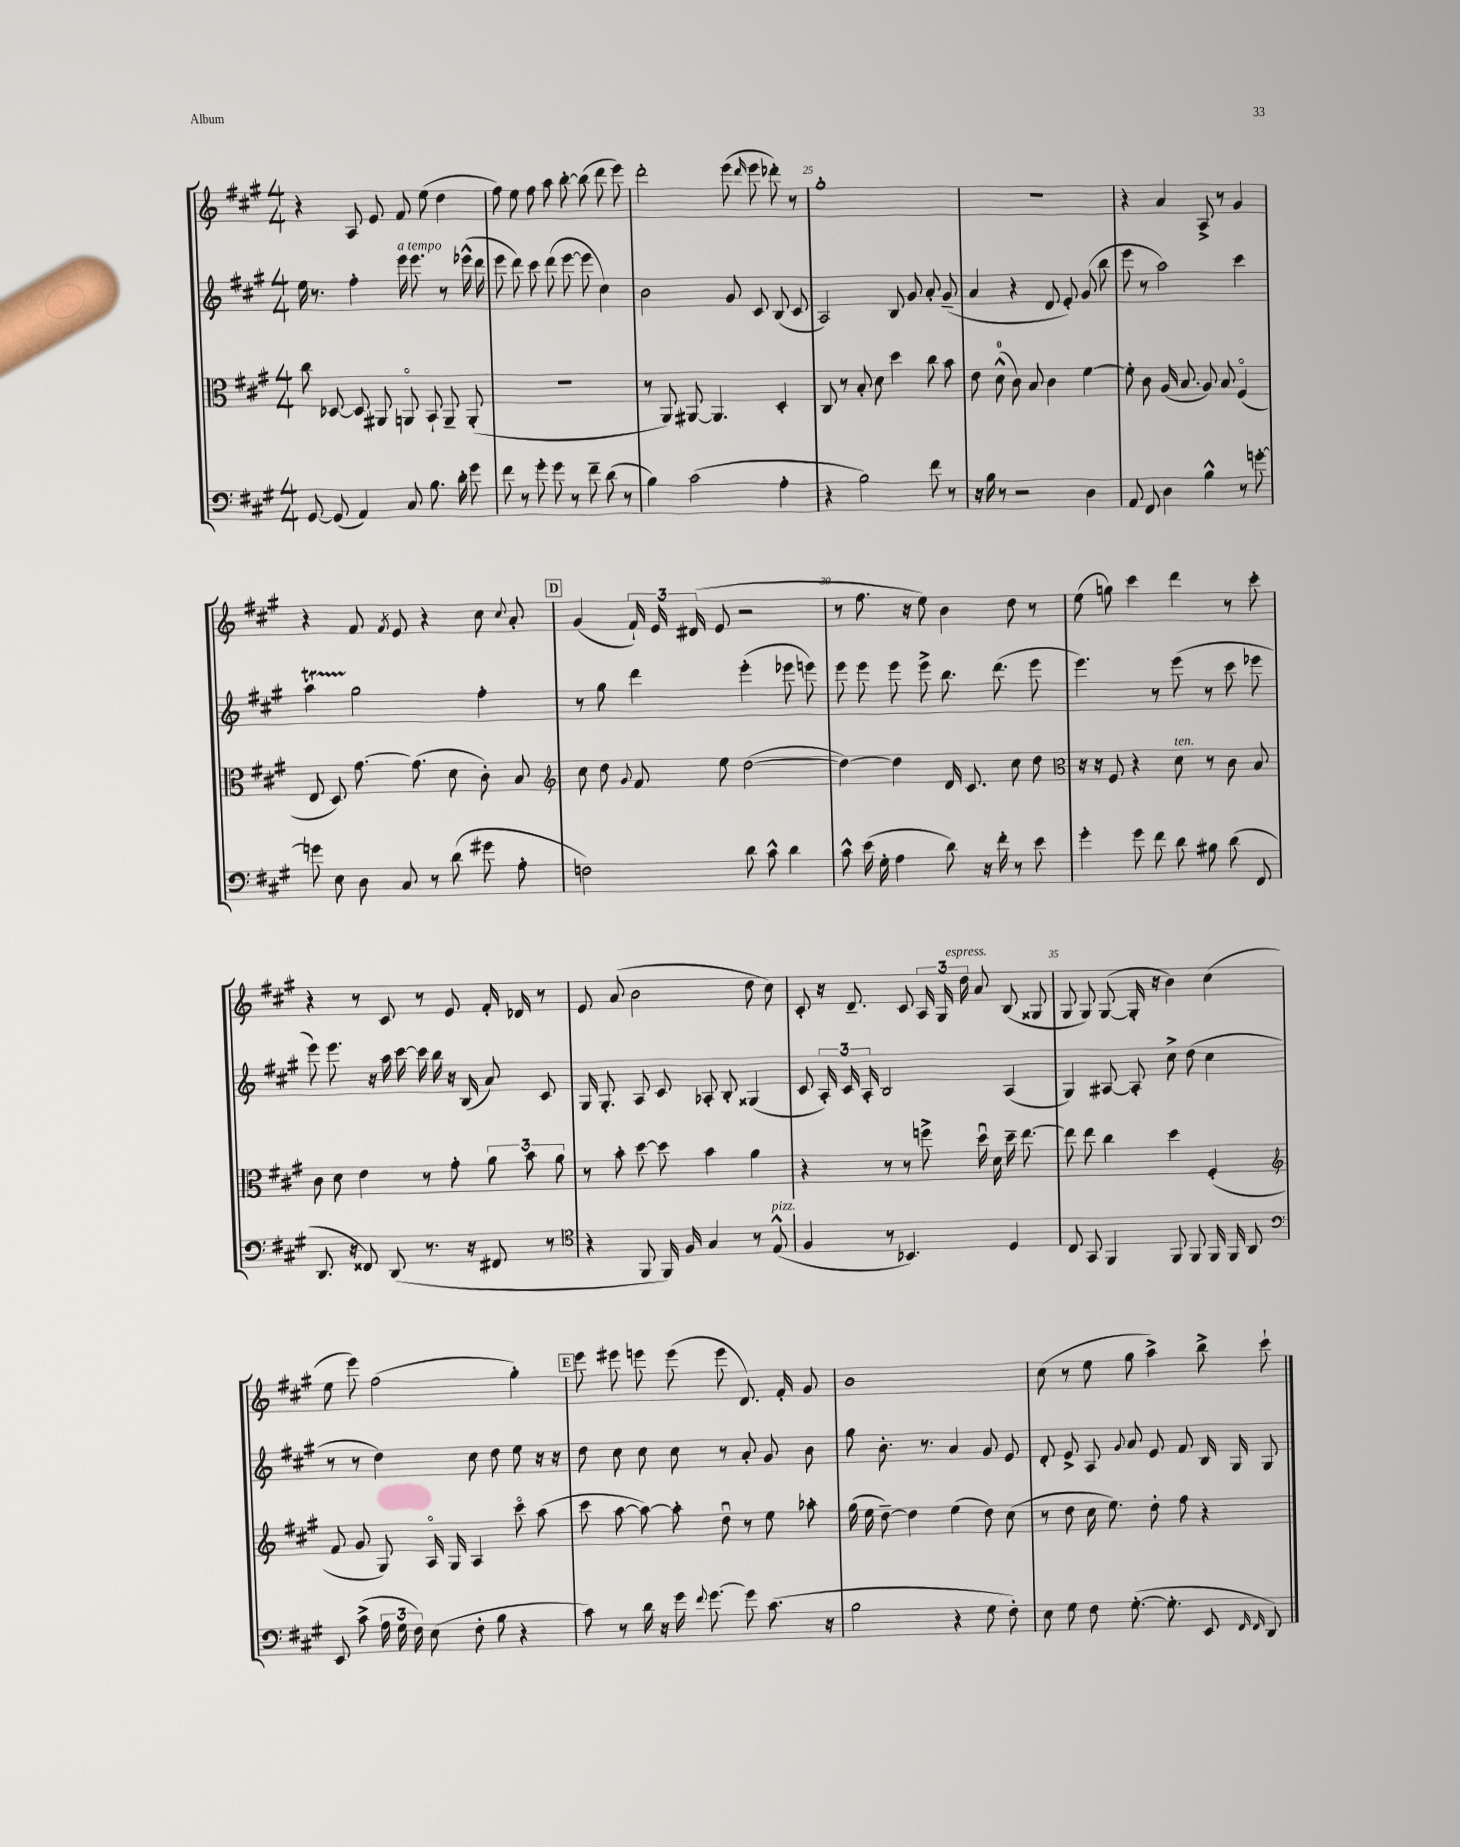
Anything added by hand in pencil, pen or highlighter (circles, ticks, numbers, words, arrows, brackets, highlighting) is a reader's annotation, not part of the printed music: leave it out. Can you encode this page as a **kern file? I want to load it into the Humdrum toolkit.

**kern	**kern	**kern	**kern
*staff4	*staff3	*staff2	*staff1
*clefF4	*clefC3	*clefG2	*clefG2
*k[f#c#g#]	*k[f#c#g#]	*k[f#c#g#]	*k[f#c#g#]
*M4/4	*M4/4	*M4/4	*M4/4
[8GG#	8cc#	16ee	4r
.	.	8.r	.
(8GG#]	[8D-	.	.
4AA)	8D-]	4ff#'	8A
.	8AA#	.	8e
8C#	8AAo	16eee	8f#
.	.	8.eee	.
8.B	8BB`	.	(8ee
.	8AA~	8r	4dd
16d'	.	.	.
8g#	(8AA'	(16eee-^^	.
.	.	16ddd	.
=	=	=	=
8f#	1r	8eee	8ff#)
8r	.	8ddd)	8ee
8g#'	.	8ccc#	8ff#
8g#	.	(8ddd	8aa
8r	.	[8eee	[8bb'
8f#~	.	8eee]	(8bb]
(8d	.	4cc#)	8ddd
8r	.	.	8eee)
=	=	=	=
4B)	8r	2b	2ddd'
.	8AA)	.	.
(2c#	[8AA#	.	.
.	4.AA#]	.	.
.	.	8g#	(8eee
.	.	.	16qqddd
.	.	8c#	8eee
4A'	4D'	(8B	8ddd-')
.	.	8c#	8r
=	=	=	=
4r	8C#	2A)	1gg#'
.	8r	.	.
2B)	8B'	.	.
.	8d	.	.
.	4dd	8B	.
.	.	8g#	.
8f#	8cc#	8a'	.
8r	8b	(8g#~	.
=	=	=	=
16r	8e	4a	1r
16B	.	.	.
8r	(8d^^	.	.
2r	8c#)	4r	.
.	8B	.	.
.	4c#	8d	.
.	.	8e')	.
4D	[4f#	(8g#	.
.	.	8bb	.
=	=	=	=
8AA	8f#']	8eee	4r
8FF#	8c#	8r	.
4D	(16A	2aa)	4a
.	8.B	.	.
4B^^	8A)	.	8A^
.	8B	.	8r
8r	(4F#o	4ccc#	4g#
[8g'	.	.	.
=	=	=	=
8g]	8E	4aa	4r
8E	8D)	.	.
8D	[8.g#	2gg#	8f#
.	.	.	8qf#
8C#	.	.	8e
.	(8.g#]	.	.
8r	.	.	4r
(8d	8d	.	.
8g#	8c#')	4ff#'	8cc#
.	.	.	8qqcc#
8A'	8B	.	8a'
=	=	=	=
*	*clefG2	*	*
2F)	8cc#	8r	(4g#
.	8dd	8gg#	.
.	8qqg#	.	.
.	8f#	4ddd	24f#`)
.	.	.	24e
.	.	.	(24d#
.	8ee	.	8e
8d	([2dd	(4eee'	2r
8c#^^	.	.	.
4d	.	8eee-	.
.	.	8eee)	.
=	=	=	=
8c#^^	4dd_)	8eee	8r
(16e	.	8eee	8.ff#
16G#'	.	.	.
4A	4dd]	8eee	.
.	.	.	16r
.	.	8eee^	8ee)
8d)	16d	8.bb	4b
.	8.c#	.	.
16r	.	.	.
16f#'	.	(8.ddd	.
8r	8cc#	.	8dd
8e	8dd	8eee	8r
=	=	=	=
*	*clefC3	*	*
4g#'	16r	4.eee)	(8ee
.	16r	.	.
.	8F#	.	8gg)
8g#	4r	.	4ccc#
8f#	.	8r	.
8d	8d	(8eee	4ddd
8B#	8r	8r	.
(8d	8c#	8ccc#	8r
8FF#	8B	8eee-	8ccc#'
=	=	=	=
8.DD	8c#	8eee)	4r
.	8d	8.eee	.
16r	.	.	.
8FF##)	4e	.	8r
.	.	16r	.
(8DD	.	16aa	8c#
.	.	[16ccc#	.
8.r	8r	16ccc#]	8r
.	.	16bb	.
.	8g#'	16r	8e
16r	.	(16B	.
8FF#	12a	8a)	16f#'
.	.	.	16d-
.	12b	.	.
8r	.	8c#	8r
.	12a	.	.
=	=	=	=
*clefC4	*	*	*
4r	8r	16G#	8e
.	.	8.G#'	.
.	8b'	.	(8a
8FF#	[8dd	8A	2b
16FF#)	8dd]	8c#	.
16F#	.	.	.
4G#	4b	8A-'	.
.	.	8B'	.
8r	4a	(4G##	8dd
(8E^^	.	.	8cc#)
=	=	=	=
4F#	4r	8c#	8c#'
.	.	24A')	16r
.	.	24c#	.
.	.	.	8.d~
.	.	24A'	.
8r	8r	2B	.
4.BB-)	8r	.	8c#
.	8ff^	.	24A
.	.	.	24G#
.	.	.	24dd
.	16ddu	.	8a
.	16d	.	.
4D	16dd~	(4A	(8B
.	[8.ee	.	.
.	.	.	8G##
=	=	=	=
8C#	8ee]	4G#)	8G#
8GG#	8ee	.	8G#)
4FF#	4cc#	[8A#	([8G#
.	.	8A#']	16G#']
.	.	.	16r
8FF#	4dd	8cc#^	4b)
8FF#	.	(8dd	.
16FF#	(4F#'	4cc#	(4cc#
16FF#	.	.	.
8AA	.	.	.
=	=	=	=
*clefF4	*clefG2	*	*
8EE	8f#	8r	8ee
(8c#^	8g#	8r	8eee)
24A	8G#)	4dd)	(2ff#
24G#	.	.	.
24F#)	.	.	.
(8E	16Ao	.	.
.	16G#	.	.
8F#'	4A	8cc#	.
8B	.	8dd	.
4r	8ccc#o	8ee	4gg#')
.	(8aa	16r	.
.	.	16r	.
=	=	=	=
8c#)	8ccc#	8dd	8eee
8r	[8aa	8cc#	8eee#
16d	8aa_)	8cc#	8eee
16r	.	.	.
16g#	8aa']	8cc#	(8eee
8qqf#	.	.	.
[8.g#	.	.	.
.	8ddu	8r	8eee
8g#]	8r	8a'	8.d)
(8.c#	8ee	8g#	.
.	.	.	16f#'
.	8aa-'	8b	8g#
16r	.	.	.
=	=	=	=
2B	(16gg#	8gg#	1b
.	16ee	.	.
.	[8dd~)	8.b'	.
.	4dd]	.	.
.	.	8.r	.
4r	(4ee	4a	.
8G#	8dd)	8g#	.
8F#')	(8cc#	8e	.
=	=	=	=
8E	8r	8d'	(8cc#
8G#	8dd	8e^	8r
8F#	16cc#	8A	8ee
.	8.ee)	.	.
.	.	8qqg#	.
([8.G#'	.	8a	8gg#
.	8dd'	8e	4aa^)
8.G#']	.	.	.
.	8ff#	8f#	.
8EE	4r	16B	8bb^
.	.	16G#	.
16qqFF#	.	.	.
16qqFF#	.	.	.
8DD)	.	8G#	8ccc#`
==	==	==	==
*-	*-	*-	*-
